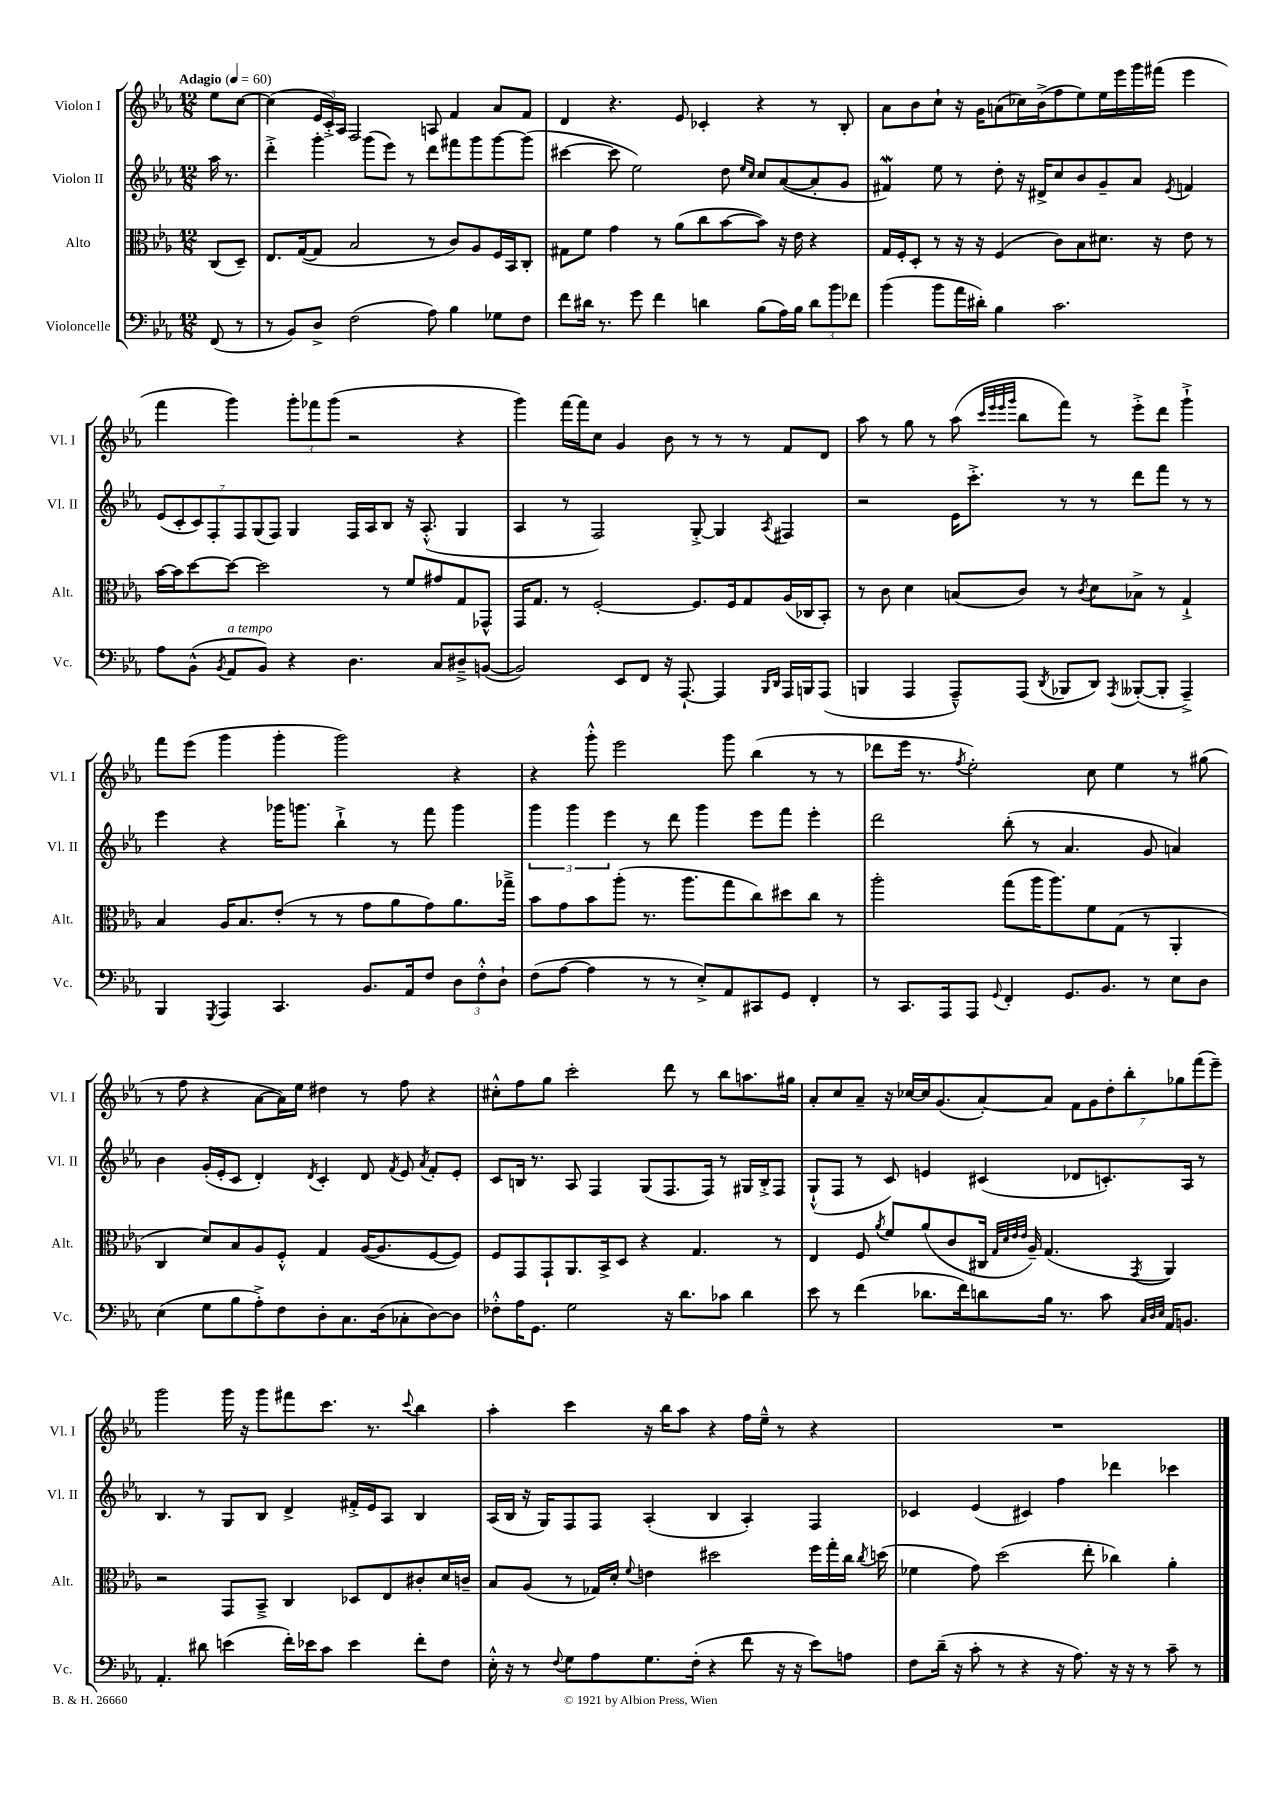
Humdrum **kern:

**kern	**kern	**kern	**kern
*staff4	*staff3	*staff2	*staff1
*clefF4	*clefC3	*clefG2	*clefG2
*k[b-e-a-]	*k[b-e-a-]	*k[b-e-a-]	*k[b-e-a-]
*M12/8	*M12/8	*M12/8	*M12/8
*MM60	*MM60	*MM60	*MM60
(8FF	(8C	16aa-	8ee-
.	.	8.r	.
8r	8D~)	.	[8cc
=	=	=	=
8r	8.E-	4ddd'^	(4cc]
8BB-)	.	.	.
.	([16G	.	.
8D^	8G]	4ggg'	24e-
.	.	.	24c'^)
.	.	.	24A-
(2F	2B-	.	2F
.	.	(8ggg	.
.	.	8eee-)	.
.	.	8r	.
8A-)	8r	8ddd	8A
4B-	8c)	8fff#	4f
.	8A-	8ggg	.
8G-	16F	[8ggg	8a-
.	16BB-	.	.
8F	8C'	(8ggg]	8f
=	=	=	=
8f	8G#	[4ccc#	4d
16d#	8f	.	.
8.r	.	.	.
.	4g	8ccc#]	4.r
8g	.	2ee-)	.
4f	8r	.	.
.	(8a-	.	8e-
4d	8cc	.	4c-'
.	[8b-	8dd	.
.	.	16qqee-	.
.	.	16qqcc	.
(8B-	8b-])	8cc	4r
16A-)	16r	([8a-	.
16B-	16e-	.	.
12d	4r	8a-']	8r
12b-	.	.	.
.	.	8g	8B-'
12f-	.	.	.
=	=	=	=
(4b-	16G	4f#)	8a-
.	16F'	.	.
.	8D'	.	8b-
8b-	8r	8ee-	8cc`
16a-	16r	8r	16r
16d#')	16r	.	16g
4B-	(4F	8dd'	(8a
.	.	16r	16cc-)
.	.	16d#^	(16b-^
2.c	8c)	8cc	8ff
.	8B-	8b-	8ee-)
.	8.d#	8g~	16ee-
.	.	.	16eee-
.	.	8a-	16ggg
.	16r	.	(16fff#
.	.	8qe-	.
.	8e-	4f	4eee-
.	8r	.	.
=	=	=	=
8A-	[16b-	(14e-	4fff
.	16b-]	.	.
.	.	14c'	.
(8BB-^^	[8dd	.	.
.	.	14c)	.
.	.	14F'	.
8qBB-	.	.	.
8AA-	8dd_	.	4ggg)
.	.	14F	.
.	.	(14G	.
8BB-)	2dd]	.	.
.	.	14F)	.
4r	.	4G	12ggg'
.	.	.	12fff-
.	.	.	(12ggg
4.D	.	16F	2r
.	.	16A-	.
.	8r	8B-	.
.	8f	16r	.
.	.	(8.A-'^^	.
8C	8g#	.	.
8D#~^	8G	4G	4r
([8BB	8GG-^^	.	.
=	=	=	=
2BB])	16GG	4A-	4ggg)
.	8.G	.	.
.	8r	8r	[16fff
.	.	.	16fff]
.	[2F'	2F)	8cc
8EE-	.	.	4g
8FF	.	.	.
16r	.	.	8b-
[8.AAA-`	.	.	.
.	8.F]	[8G'^	8r
4AAA-]	.	4G]	8r
.	16F	.	.
.	8G	.	8r
16qqBBB-	.	.	.
16qqDD	.	8qA-	.
16AAA-	(16A-	4F#	8f
16BBB	16C-	.	.
(8AAA-	8BB-')	.	8d
=	=	=	=
4BBB	8r	2r	8aa-
.	8c	.	8r
4AAA-	4d	.	8gg
.	.	.	8r
8AAA-~^^)	(8B	16e-	(8aa-
.	.	8.ccc'^	.
.	.	.	32qqccc
.	.	.	32qqeee-
.	.	.	32qqeee-
.	.	.	32qqggg
(8AAA-	8c)	.	8bb-
8qDD	.	.	.
8BBB-	8r	8r	8fff)
.	8qc	.	.
8DD)	8d	8r	8r
8qAAA-	.	.	.
([8BBB--'	8B-^	8ddd	8eee-'^
8BBB--']	8r	8fff	8ddd
4AAA-~^)	4G`^	8r	4ggg`^
.	.	8r	.
=	=	=	=
4BBB-	4B-	4eee-	8fff
.	.	.	(8eee-
8qGGG	.	.	.
4AAA-	16A-	4r	4ggg
.	8.B-	.	.
4.CC	(8e-'	16ggg-	4ggg'
.	.	8.ggg	.
.	8r	.	.
.	8r	4bb-`^	2ggg)
8.BB-	8g	.	.
.	8a-	8r	.
16AA-	.	.	.
8F	8g)	8fff	.
12D	8.a-	4ggg	4r
12F'^^	.	.	.
12D`	.	.	.
.	16gg-~^	.	.
=	=	=	=
(8F	8b-	6ggg	4r
[8A-	8g	.	.
.	.	6ggg	.
4A-]	8b-	.	8ggg'^^
.	.	6eee-	.
.	(8aa-'	.	2eee-
8r	8.r	8r	.
8r	.	8ddd	.
.	8.aa-	.	.
8E-'^)	.	4ggg	.
8AA-	8gg	.	8ggg
8CC#	8cc)	8eee-	(4bb-
8GG	8dd#	8fff	.
4FF'	8cc	4eee-'	8r
.	8r	.	8r
=	=	=	=
8r	2aa-'	2ddd	8ddd-
8.CC	.	.	16eee-
.	.	.	8.r
16AAA-	.	.	.
.	.	.	8qff
8AAA-	.	.	2ee-')
8qqGG	.	.	.
4FF'	(8gg	(8bb-'	.
.	16aa-	8r	.
.	8.aa-)	.	.
8.GG	.	4.a-	.
.	8f	.	8cc
8.BB-	.	.	.
.	(8G	.	4ee-
8r	8r	8g	.
8E-	4AA-'	4a)	8r
8D	.	.	(8gg#
=	=	=	=
(4E-	4C	4b-	8r
.	.	.	8ff
8G	8d)	(16g'	4r
.	.	16e-'	.
8B-	8B-	8c	.
8A-'^)	8A-	4d')	[8a-
8F	8F'^^	.	16a-])
.	.	.	16ee-
.	.	8qd	.
8D'	4G	4c'	4dd#
8.C	.	.	.
.	([16A-	8d	8r
(16D	8.A-]	.	.
.	.	8qf	.
8C-'	.	8e-	8ff
.	.	8qa-	.
[8D)	[8F	8f'	4r
8D]	8F])	8e-'	.
=	=	=	=
8F-'^^	8F	8c	8cc#'^^
16A-	8GG	16B	8ff
8.GG	.	8.r	.
.	8GG`	.	8gg
2G	8.AA-	8A-	2ccc'
.	.	4F	.
.	16BB-^	.	.
.	8D	.	.
.	4r	(8G	.
16r	.	8.F	8ddd
8.d	.	.	.
.	4.G	.	8r
.	.	16F)	.
8c-	.	8r	8bb-
4d	.	16G#	8.aa
.	.	16B'^	.
.	8r	8F	.
.	.	.	16gg#
=	=	=	=
8e-	4E-	(8G`^^	8a-'
8r	.	8F	8cc
(4f	8F	8r	8a-~
.	8qa-	.	.
.	8f	8c)	16r
.	.	.	[16cc-
8.d-	(8a-	4e	16cc-]
.	.	.	(8.g
.	8c	.	.
16f)	.	.	.
8d	16C#	(4c#	[8a-')
.	32qqG	.	.
.	32qqd	.	.
.	32qqe-	.	.
.	32qqe-	.	.
.	16A-~)	.	.
16B-	(4.G	.	8a-]
8.r	.	.	.
.	.	8d-	14f
.	.	.	14g
8c	.	8.c')	.
.	.	.	14dd'
.	.	.	14bb-'
32qqC	.	.	.
32qqD	.	.	.
32qqE-	8qGG	.	.
16AA-	4AA-)	.	.
.	.	.	14gg-
8.BB	.	16A-	.
.	.	.	(14fff
.	.	8r	.
.	.	.	14eee-~)
=	=	=	=
4.AA-'	2r	4.B-	2ggg
8d#	.	8r	.
(4e	8GG	8G	16ggg
.	.	.	16r
.	8BB-~^	8B-	8ggg
16f')	4C	4d^	8fff#
16e-	.	.	.
8c	.	.	8.ccc
4e-	8D-	16f#'^	.
.	.	16e-	8.r
.	8E-	8A-	.
.	.	.	8qqccc
8f'	8c#'	4B-	4bb-
8F	16d	.	.
.	16c~	.	.
=	=	=	=
16E-'^^	8B-	(16A-	4aa-'
16r	.	16B-	.
8r	(8A-	16r	.
.	.	16G)	.
8qqF	.	.	.
8G	8r	8F	4ccc
8A-	16G-)	8F	.
.	16d'	.	.
.	8qqf	.	.
8.G	4e	(4A-'	16r
.	.	.	16bb-
.	.	.	8aa-
(16F'	.	.	.
4r	2dd#	4B-	4r
8f	.	4A-')	16ff
.	.	.	16ee-~^^
16r	.	.	8r
16r	.	.	.
8e-)	16ff	4F	4r
.	16gg'	.	.
8A	16cc	.	.
.	8qcc	.	.
.	(16dd	.	.
=	=	=	=
8F	4f-	4c-	1.r
(16d~	.	.	.
16r	.	.	.
8c'	8g)	(4e-	.
8r	(2dd	.	.
4r	.	4c#)	.
16r	.	4ff	.
8.A-)	.	.	.
.	8ee-'	.	.
16r	4cc-)	4ddd-	.
16r	.	.	.
8r	.	.	.
8c~	4a-'	4ccc-	.
8r	.	.	.
==	==	==	==
*-	*-	*-	*-
